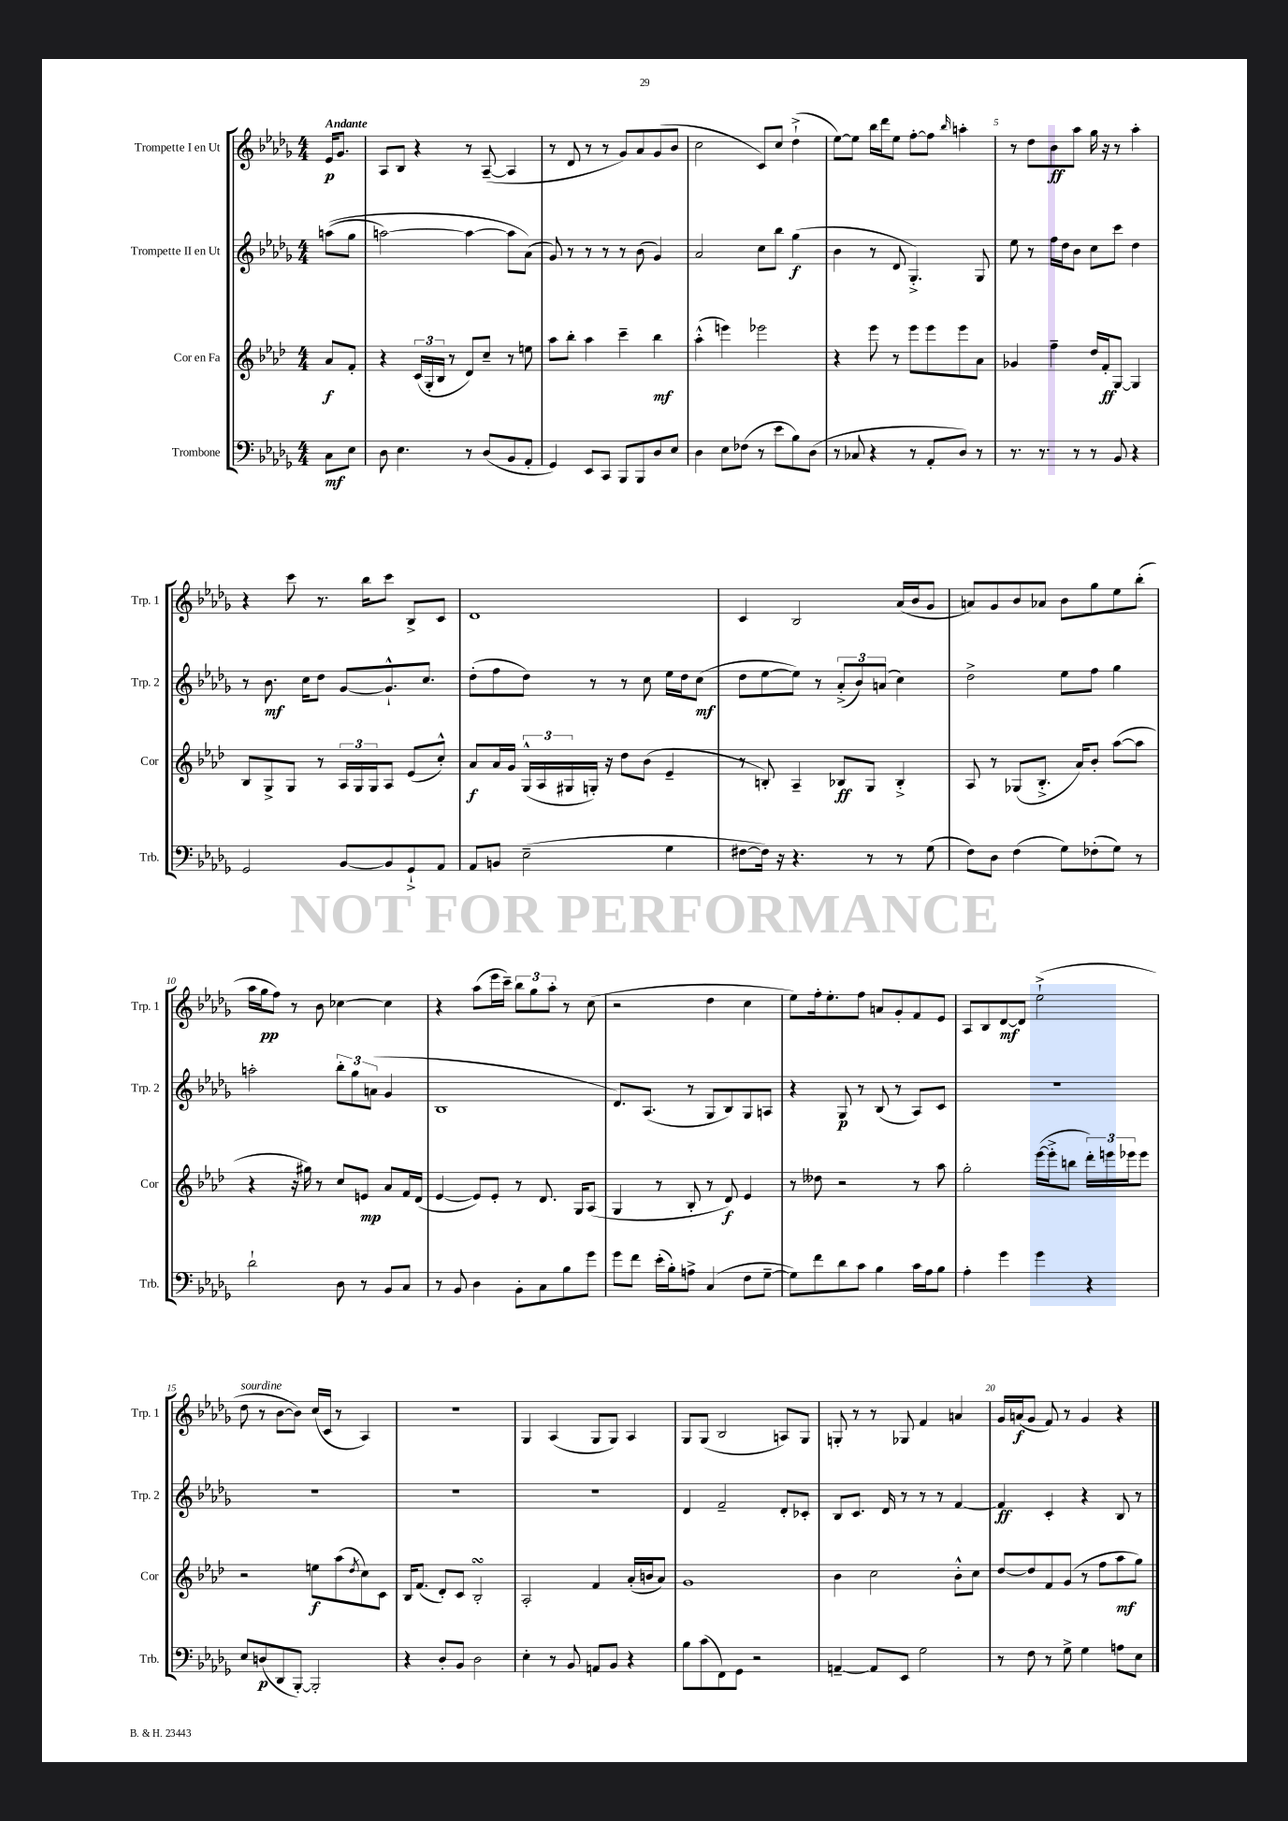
<<
\new StaffGroup <<
\new Staff = "s0" \with { instrumentName = "Trompette I en Ut" shortInstrumentName = "Trp. 1" } {
    \clef treble \key des \major \numericTimeSignature \time 4/4 \partial 4 \tempo "Andante"
    ees'16\p ges'8. |
    aes8 bes8 r4 r8 aes8~--( aes4 |
    r8 des'8 r8 r8 ges'8) aes'8 ges'8( bes'8 |
    c''2 c'8) c''8 des''4-!->( |
    ees''8~) ees''8 bes''16 des'''16 ees''8 f''8~-. f''8 \grace { bes''16 } a''4-. |
    r8 des''8 bes'8\ff aes''8 ges''16 r16 r8 aes''4-. |
    r4 c'''8 r8. bes''16 c'''8 bes8-> c'8 |
    des'1 |
    c'4 bes2 aes'16( bes'16 ges'8 |
    a'8) ges'8 bes'8 aes'8 bes'8 ges''8 ees''8 bes''8-.( |
    aes''16 ges''16\pp f''8) r8 bes'8 ces''4~ ces''4 |
    r4 aes''8( ees'''16 c'''16--) \tuplet 3/2 { bes''8 ges''8 aes''8-. } r8 c''8( |
    r2 des''4 c''4 |
    ees''8) f''16-. ees''8.-. f''8 a'8 ges'8-. f'8 ees'8 |
    aes8 bes8 des'8~\mf des'8 ees''2-!->( |
    des''8^\markup { \italic "sourdine" } r8 bes'8~ bes'8) c''16( c'16 r8 aes4) |
    R1 |
    ges4 aes4( ges8 ges8) aes4 |
    ges8 ges8( bes2 a8) ges8 |
    g8-. r8 r8 ges8 f'4 a'4 |
    ges'16 a'16\f( ges'8 f'8) r8 ges'4 r4 \bar "|." |
}
\new Staff = "s1" \with { instrumentName = "Trompette II en Ut" shortInstrumentName = "Trp. 2" } {
    \clef treble \key des \major \numericTimeSignature \time 4/4 \partial 4
    a''8(\( ges''8 |
    a''2~) a''4~ a''8 aes'8(\) |
    ges'8) r8 r8 r8 r8 bes'8( ges'4) |
    aes'2 c''8 bes''8 ges''4\f( |
    bes'4 r8 des'8 ges4.-.->) ges8 |
    ees''8 r8 f''16 des''16 bes'8 c''8 c'''8 des''4 |
    r8 bes'8.\mf c''16 des''8 ges'8~ ges'8.-!-^ c''8. |
    des''8-.( f''8 des''8) r8 r8 c''8 ees''16 des''16 c''8\mf( |
    des''8 ees''8~ ees''8) r8 \tuplet 3/2 { aes'8-.->( bes'8) a'8( } c''4) |
    des''2-> ees''8 f''8 ges''4 |
    a''2-. \tuplet 3/2 { bes''8-. ges''8 a'8( } ges'4 |
    bes1 |
    des'8.) aes8.( r8 ges8 bes8) ges8 a8 |
    r4 ges8\p r8 bes8( r8 aes8) c'8 |
    R1 |
    R1 |
    R1 |
    R1 |
    des'4 f'2-- des'8-. ces'8-. |
    bes8 c'8. des'16 r8 r8 r8 f'4~ |
    f'4\ff c'4-. r4 bes8 r8 \bar "|." |
}
\new Staff = "s2" \with { instrumentName = "Cor en Fa" shortInstrumentName = "Cor" } {
    \clef treble \key aes \major \numericTimeSignature \time 4/4 \partial 4
    aes'8\f f'8-. |
    r4 \tuplet 3/2 { c'16( g16-. bes16 } r8 des'8) c''8-- r8 e''8 |
    aes''8 bes''8-. aes''4 c'''4-- bes''4\mf |
    aes''4-.-^( e'''4) ees'''2 |
    r4 ees'''8 r8 ees'''8 ees'''8 ees'''8 aes'8 |
    ges'4 f''4-- des''16 f'16-.\ff g8~ g4 |
    bes8 g8-> g8 r8 \tuplet 3/2 { aes16 g16 g16 } aes8 ees'8( c''8-.-^) |
    aes'8\f aes'16 g'16 \tuplet 3/2 { g16-^( aes16 gis16 } g16-.) r16 des''8 bes'8( ees'4-- |
    r8 b8-.) aes4-- bes8\ff g8 bes4-.-> |
    aes8 r8 ges8( bes8.-.-> aes'16) bes'8-. aes''8~( aes''8 |
    r4 r16 gis''16) r8 c''8 e'8\mp aes'8 f'16 des'16( |
    ees'4~ ees'8) ees'8-. r8 des'8. g16 aes8( |
    g4 r8 bes8-. r8 des'8\f) ees'4 |
    r8 deses''8 r2 r8 aes''8 |
    g''2-. ees'''16~( ees'''16-.-> b''8 \tuplet 3/2 { des'''16-.) e'''16 ees'''16 } ees'''8 |
    r2 e''8\f aes''8( \acciaccatura { des''8 } c''8) c'8 |
    bes16 f'8.( des'8-.) c'8 bes2-.\turn |
    aes2-. f'4 aes'16-.( b'16 aes'8) |
    g'1 |
    bes'4 c''2 bes'8-.-^ c''8 |
    des''8~ des''8 f'8 g'8( r8 f''8 aes''8\mf g''8) \bar "|." |
}
\new Staff = "s3" \with { instrumentName = "Trombone" shortInstrumentName = "Trb." } {
    \clef bass \key des \major \numericTimeSignature \time 4/4 \partial 4
    c8\mf ees8 |
    des8 ees4. r8 des8( bes,8 aes,8-. |
    ges,4) ees,8 c,8 bes,,8 bes,,8 des8 ees8 |
    des4 ees8 fes8( r8 ees'8 bes8) des8( |
    r8 ces8 r4 r8 aes,8-. des8) r8 |
    r8. r8. r8 r8 bes,8 r4 |
    ges,2 bes,8~ bes,8 ges,8-!-> aes,8 |
    aes,8 b,8 ees2--( ges4 |
    fis8~ fis16) r16 r4. r8 r8 ges8( |
    f8) des8 f4( ges8) fes8-.( ges8) r8 |
    des'2-! des8 r8 bes,8 c8 |
    r8 bes,8 des4 bes,8-. c8 bes8 ges'8 |
    ges'8 f'8 ees'16-.( bes16-.) a8-> c4( f8 ges8~-- |
    ges8) f'8 des'8 c'8 bes4 c'16 aes16 bes8 |
    aes4-. ges'4 ges'4 r4 |
    ees8 d8\p( des,8 bes,,8~-.) bes,,2-. |
    r4 des8-. bes,8 des2 |
    ees4-. r8 bes,8 a,8 bes,8 r4 |
    bes8 c'8( f,8) ges,8 r2 |
    a,4~-- a,8 ees,8 ges2 |
    r8 f8 r8 ges8-> ges4 a8 ees8 \bar "|." |
}
>>
>>
\layout { \context { \Score \override BarNumber.break-visibility = ##(#f #t #t) barNumberVisibility = #(every-nth-bar-number-visible 5) } }
